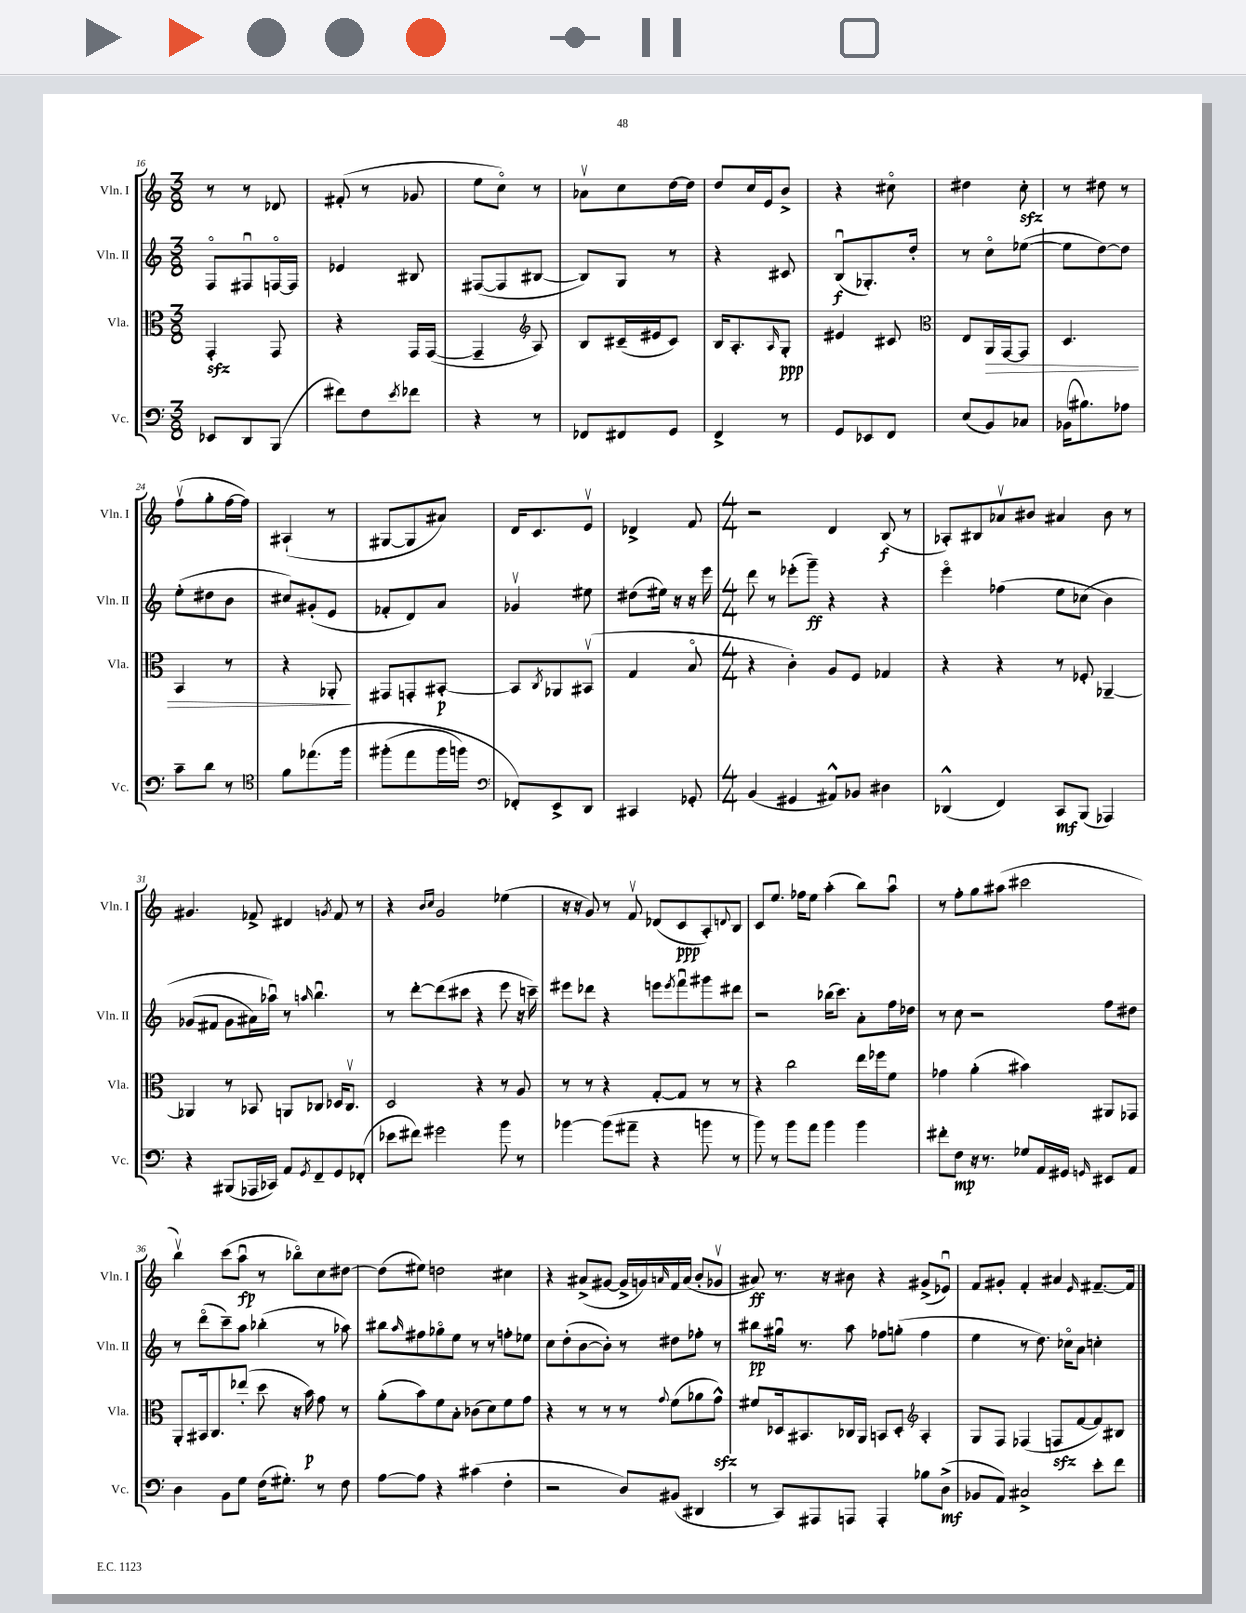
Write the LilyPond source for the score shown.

<<
\new StaffGroup <<
\new Staff = "s0" \with { instrumentName = "Vln. I" shortInstrumentName = "Vln. I" } {
    \clef treble \key c \major \numericTimeSignature \time 3/8
    r8 r8 des'8 |
    fis'8-.( r8 ges'8 |
    e''8 c''8\flageolet) r8 |
    aes'8\upbow c''8 d''16~ d''16 |
    d''8 c''16 e'16 b'8-> |
    r4 cis''8\flageolet |
    dis''4 c''8-.\sfz |
    r8 dis''8 r8 |
    f''8\upbow( g''8-. f''16~ f''16) |
    ais4-!( r8 |
    gis8~ gis8 ais'8) |
    d'16 c'8. e'8\upbow |
    des'4-> f'8 |
    \numericTimeSignature \time 4/4 r2 d'4 b8\f( r8 |
    aes8-.) bis8 aes'8\upbow bis'8 ais'4 bis'8 r8 |
    gis'4. fes'8-> dis'4 \acciaccatura { g'8 } fes'8 r8 |
    r4 \grace { b'16 c''16 } g'2 ees''4( |
    r16 r16 g'8) r8 f'8\upbow des'8( c'8\ppp a8-.) \appoggiatura { d'8 } b8 |
    c'8 e''8. fes''16 e''8 a''4-.( b''8) a''8\downbow |
    r8 f''8-. g''8 ais''8( cis'''2 |
    b''4\upbow) c'''8( a''8\downbow\fp r8 bes''8\flageolet) c''8 dis''8~ |
    dis''8( eis''8) d''2 cis''4 |
    r4 ais'8->( gis'8~ gis'16-> g'16) \grace { a'16 } f'16 a'16( b'8-. ges'8\upbow |
    ais'8\ff) r8. r16 bis'8 r4 gis'8->( ees'8\downbow) |
    f'8 gis'8-. f'4-. ais'4 \grace { e'16 } fis'8.~-- fis'16 \bar "|." |
}
\new Staff = "s1" \with { instrumentName = "Vln. II" shortInstrumentName = "Vln. II" } {
    \clef treble \key c \major \numericTimeSignature \time 3/8
    f8\flageolet fis8\downbow f16~\flageolet f16 |
    ees'4 bis8 |
    fis8~( fis8 bis8~ |
    bis8) g8 r8 |
    r4 cis'8 |
    b8\downbow\f( ges8.-.) d''16-. |
    r8 c''8\flageolet ees''8~( |
    ees''8 d''8~) d''8 |
    e''8-.( dis''8 b'8 |
    cis''8) gis'8-.( e'8 |
    fes'8-. d'8) a'8 |
    ges'4\upbow eis''8 |
    dis''8( eis''16) r16 r16 e'''16 |
    \numericTimeSignature \time 4/4 d'''8 r8 ees'''8-.( g'''8--\ff) r4 r4 |
    e'''4\flageolet fes''4( e''8 ces''8\( b'4) |
    ges'8( fis'8 ges'8 ais'16) aes''16\downbow\) r8 \grace { a''16 } b''4.\downbow |
    r8 d'''8~-. d'''8( cis'''8 r4 e'''8 r16 c'''16--) |
    eis'''8 des'''8 r4 e'''8 \acciaccatura { e'''8 } f'''8\downbow gis'''8 dis'''8 |
    r2 bes''16( c'''8.) a'8-. f''16 des''16 |
    r8 c''8 r2 f''8 dis''8 |
    r8 d'''8\flageolet( c'''8--) a''8 bes''4-.( r8 aes''8) |
    bis''8 \grace { a''16 } fis''8 ges''8\flageolet e''8 r8 r8 f''8-. ees''8 |
    c''8 d''8-.( b'8~ b'8-.) r8 dis''8 fes''8-. r8 |
    bis''8\pp gis''16\downbow r8. a''8 fes''8 g''8-.( fes''4 |
    e''4 r8 d''8.) ces''16\flageolet a'8 c''4-. \bar "|." |
}
\new Staff = "s2" \with { instrumentName = "Vla." shortInstrumentName = "Vla." } {
    \clef alto \key c \major \numericTimeSignature \time 3/8
    g,4-.\sfz g,8 |
    r4 g,16 g,16~( |
    g,4-- \clef treble a8) |
    b8 cis'16--( eis'16 cis'8) |
    b16 a8.-. \grace { a16 } g8-.\ppp |
    eis'4 cis'8 |
    \clef alto e8 a,16\> g,16~ g,8 |
    d4. |
    b,4 r8 |
    r4 aes,8-.\! |
    gis,8 g,8-. bis,8~-.\p |
    bis,8 \acciaccatura { c8 } aes,8 bis,8\upbow( |
    g4 b8\flageolet |
    \numericTimeSignature \time 4/4 r4 c'4-.) a8 f8 ges4 |
    r4 r4 r8 fes8-. aes,4~-- |
    aes,4 r8 bes,8 a,8 ces8 des16 ces8.\upbow |
    d2 r4 r8 a8 |
    r8 r8 r4 g8~-. g8 r8 r8 |
    r4 c''2 e''16 fes''16 f'8 |
    ges'4 a'4-.( bis'4) ais,8 ges,8 |
    a,8-. bis,16 c8. ees''8-.( d''8 r16 b'16\p) g'8 r8 |
    a'8-.( b'8) f'8 b8-. ces'8( d'8) f'8 g'8 |
    r4 r8 r8 r8 \appoggiatura { g'8 } f'8( aes'8 g'8-^\sfz) |
    fis'8 des16 bis,8. ces16 a,16 b,8 des8-. \clef treble a4-. |
    g8 f8 fes4( f8\sfz f'8~ f'8) bis8 \bar "|." |
}
\new Staff = "s3" \with { instrumentName = "Vc." shortInstrumentName = "Vc." } {
    \clef bass \key c \major \numericTimeSignature \time 3/8
    ees,8 d,8 b,,8( |
    fis'8) f8 \acciaccatura { e'8 } fes'8 |
    r4 r8 |
    fes,8 fis,8 g,8 |
    f,4-> r8 |
    g,8 ees,8 f,8 |
    e8( b,8) ces8 |
    bes,16( bis8.) aes8 |
    c'8-- d'8 r8 |
    \clef tenor f'8 ees''8.\( f''16 |
    fis''8-.( e''8 fis''16 f''16) |
    \clef bass fes,8-.\) e,8-> d,8 |
    cis,4 ges,8-. |
    \numericTimeSignature \time 4/4 b,4( gis,4 ais,8-^) bes,8 dis4 |
    des,4-^( f,4) c,8\mf b,,8( aes,,4) |
    r4 bis,,8( aes,,16 ces,16) a,8 \acciaccatura { g,8 } f,8-- g,8 fes,8-.( |
    ees'8 fis'8) gis'2 b'8 r8 |
    bes'4~ bes'8( ais'8-- r4 b'8 r8 |
    b'8) r8 b'8 a'8 b'4 b'4 |
    fis'8-. f8\mp r16 r8. ges8 a,16 gis,16 \grace { g,16 } eis,8 a,8 |
    d4 b,8 g8 f16( gis8.-.) r8 f8 |
    a8~ a8 r4 cis'4( f4-. |
    r2 d8) bis,8( dis,4 |
    r8 c,8) ais,,8 a,,8 a,,4-. bes8 d8->\mf( |
    bes,8 a,8) cis2-> e'8-. f'8 \bar "|." |
}
>>
>>
\layout { \context { \Score currentBarNumber = #16 } }
